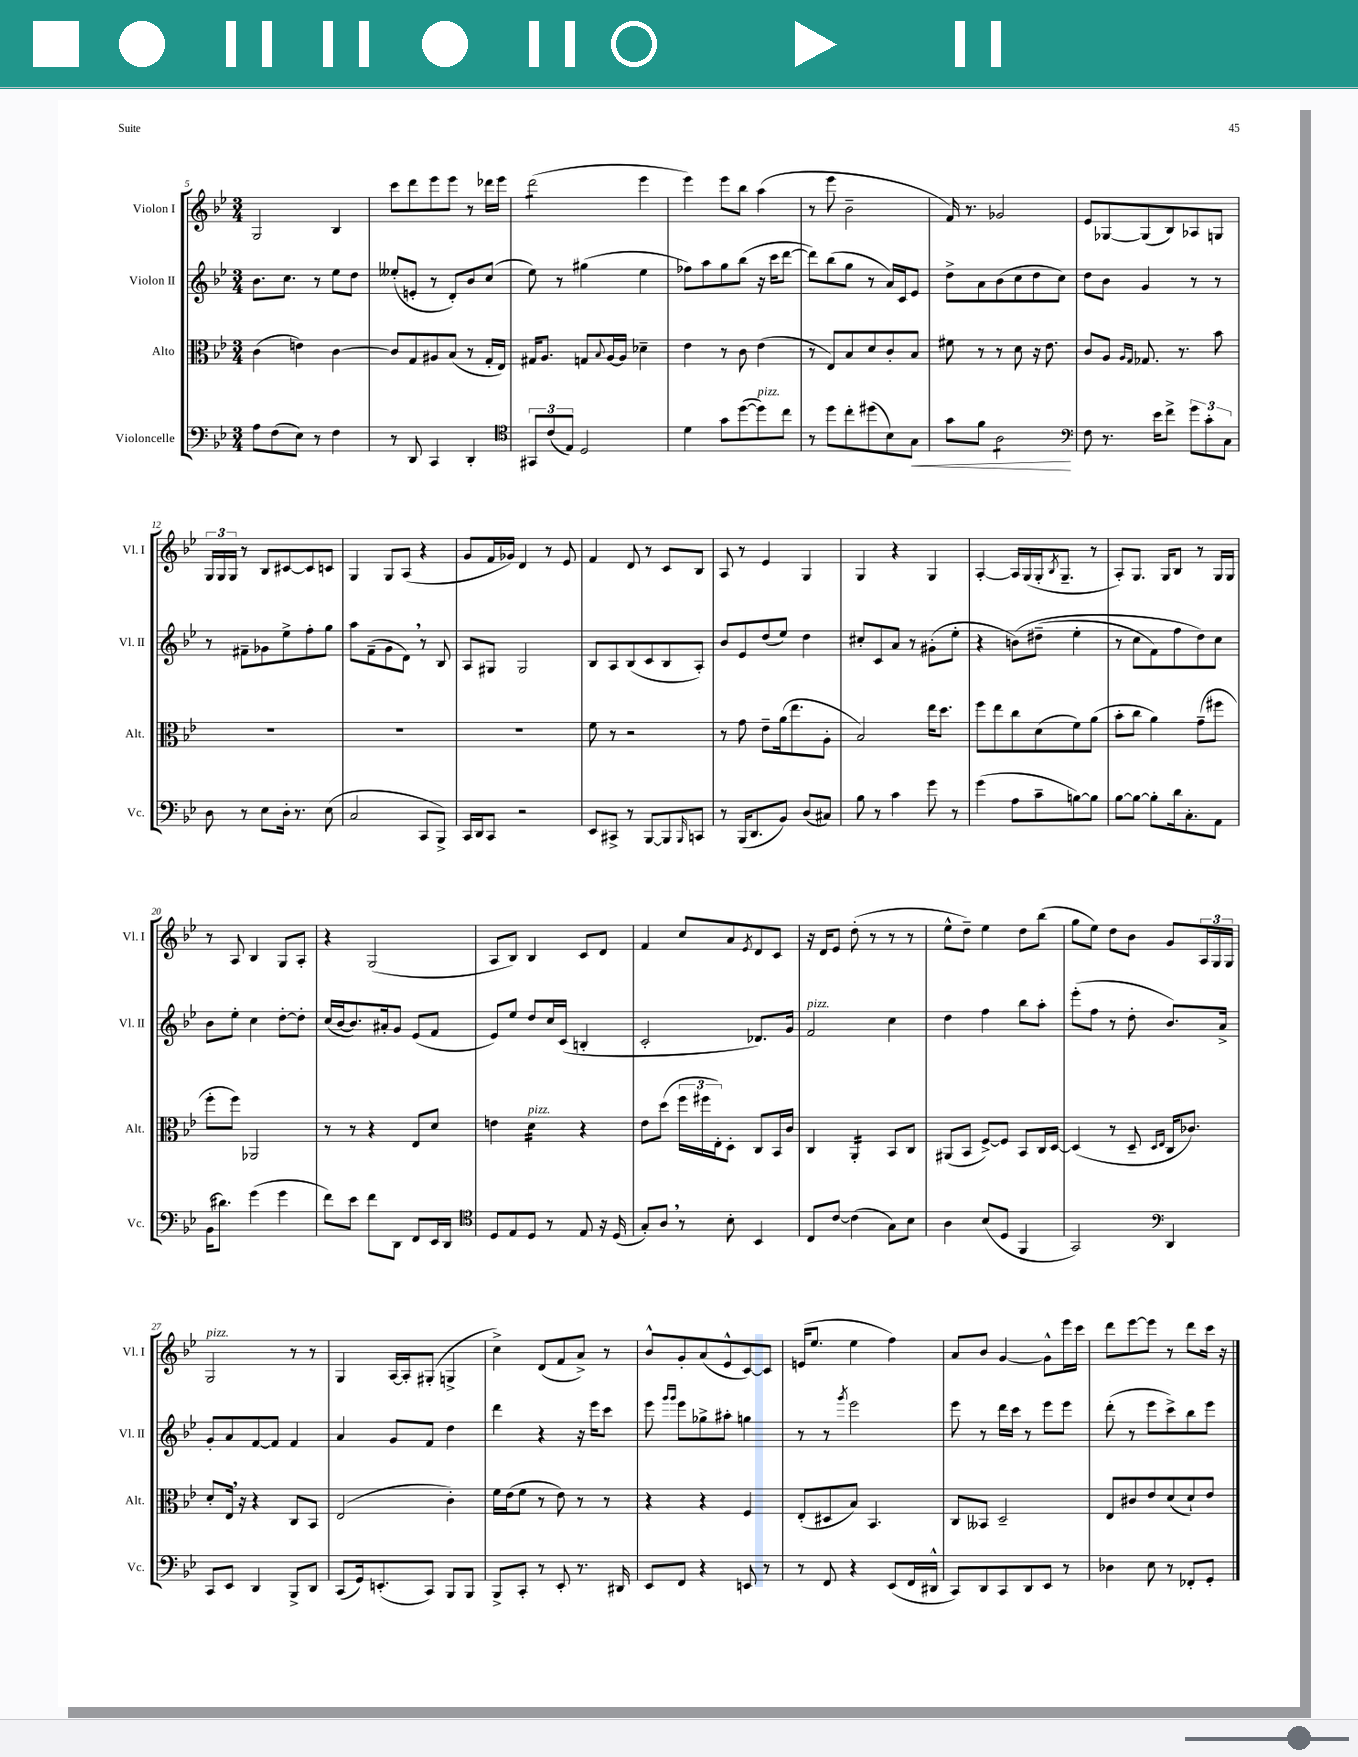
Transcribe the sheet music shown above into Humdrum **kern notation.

**kern	**kern	**kern	**kern
*staff4	*staff3	*staff2	*staff1
*clefF4	*clefC3	*clefG2	*clefG2
*k[b-e-]	*k[b-e-]	*k[b-e-]	*k[b-e-]
*M3/4	*M3/4	*M3/4	*M3/4
8A	(4c	8.b-	2G
(8F	.	.	.
.	.	8.cc	.
8E-)	4e)	.	.
8r	.	8r	.
4F	[4c	8ee-	4B-
.	.	8dd	.
=	=	=	=
8r	8c]	(8ee--'	8ccc
8DD	8G	8e'	8ddd
4CC	8A#	8r	8eee-
.	(8B-	8d')	8eee-
4DD'	8r	8b-	8r
.	16G'	(8cc	16ddd-
.	16E-)	.	16eee-
=	=	=	=
*clefC4	*	*	*
12GG#	16G#	8ee-)	(2ddd
.	8.A	.	.
(12c	.	.	.
.	.	8r	.
12E-)	.	.	.
2D	8G	(4gg#	.
.	8qqB-	.	.
.	[16A	.	.
.	16A]	.	.
.	4d-~	4ee-	4eee-
=	=	=	=
4d	4e-	8ff-)	4eee-)
.	.	8aa	.
8g	8r	8gg	8eee-
([8dd	8c	(8bb-	8bb-
8dd])	(4e-	16r	(4aa
.	.	16ccc	.
8cc	.	[8ddd	.
=	=	=	=
8r	8r	8ddd])	8r
8dd	8E-)	(8bb-	8eee-
8cc'	8B-	8gg	2b-~
(8dd#	8d	8r	.
8B-)	8c'	16a)	.
.	.	16c	.
8G	8B-	8e-	.
=	=	=	=
8g	8f#	8dd^	16f)
.	.	.	8.r
8f	8r	8a	.
2A	8r	(8b-	2g-
.	8d	8cc	.
.	16r	8dd	.
.	8.e-	.	.
.	.	8cc)	.
=	=	=	=
*clefF4	*	*	*
8F	8c	8dd	8e-
8.r	8A	8b-	[8G-
.	16qqA	.	.
.	16qqG	.	.
.	8.G-	4g	(8G-]
16e-	.	.	.
8f^	.	.	8B-)
.	8.r	.	.
12g	.	8r	8A-
12c'	.	.	.
.	8b-	8r	8G
12C	.	.	.
=	=	=	=
8D	2.r	8r	24G
.	.	.	24G
.	.	.	24G
8r	.	8f#~	8r
8E-	.	8g-	8B-
16D'	.	8ee-^	[8c#
8.r	.	.	.
.	.	8ff'	8c#]
(8E-	.	8gg	8c
=	=	=	=
2C	2.r	8aa	4G
.	.	(8f~	.
.	.	8g	8G
.	.	8d)	(8A
8CC	.	8r	4r
8BBB-^)	.	8B-	.
=	=	=	=
16CC	2.r	8A	8g
16DD	.	.	.
8CC	.	8G#	16f
.	.	.	16g-)
2r	.	2G#	4d
.	.	.	8r
.	.	.	8e-
=	=	=	=
8EE-	8f	8B-	4f
8CC#^	8r	8A	.
8r	2r	(8B-	8d
[8BBB-	.	8c	8r
8BBB-]	.	8B-	8c
16qqBBB-	.	.	.
8CC	.	8A')	8B-
=	=	=	=
8r	8r	8b-	8A
(16BBB-	8g	8e-	8r
8.DD	.	.	.
.	8e-~	(8dd	4e-
8BB-)	(16a	8ee-)	.
.	8.ee-	.	.
(8D	.	4dd	4G
8C#)	8A'	.	.
=	=	=	=
8B-	2B-)	8cc#'	4G
8r	.	8c	.
4c	.	8a	4r
.	.	8r	.
8g	16ee-	(8g#'	4G
.	8.dd	.	.
8r	.	8ee-'	.
=	=	=	=
(4g	8ff	4r	[4A'
.	8ee-	.	.
8A	8cc	&(8b)	16A]
.	.	.	(16G
8c~	(8d	(8dd#~	16G'
.	.	.	8qB-
.	.	.	8.G~
[8B)	8f)	4ee-'	.
8B]	(8a	.	8r
=	=	=	=
[8B-	8b-'	8r	8A')
8B-_	8cc	8cc	8.G
8B-']	4a)	8f)	.
.	.	.	16G
16d	.	8ff	8B-
8.C'	.	.	.
.	(8g~	8dd&)	8r
8AA	8ff#	8cc	16G
.	.	.	16G
=	=	=	=
(16BB-	8ff'	8b-	8r
8.d#)	.	.	.
.	8ff)	8ee-'	8A
(4g	2AA-	4cc	4B-
4g	.	[8dd'	8G
.	.	8dd']	8A'
=	=	=	=
8f)	8r	(16cc	4r
.	.	[16b-	.
8e-	8r	8.b-])	.
8f	4r	.	(2G
.	.	16a#'	.
8DD	.	8g	.
8FF	8E-	(8e-	.
16EE-	8d	8f	.
16DD	.	.	.
=	=	=	=
*clefC4	*	*	*
8D	4e	8e-)	8A
8E-	.	8ee-	8B-)
8D	4d	8dd	4B-
8r	.	16cc	.
.	.	(16c	.
8E-	4r	4B'	8c
16r	.	.	8d
(16D	.	.	.
=	=	=	=
8G')	8e-	2c'	4f
8A	(8dd	.	.
8r	24ff	.	8cc
.	24ff#	.	.
.	24E-')	.	.
8B-'	8D'	.	8a
.	.	.	8qe-
4BB-	8C	8.d-)	8d
.	16BB-	.	8c
.	16c	16g	.
=	=	=	=
8C	4C	2f	16r
.	.	.	16d
[8c	.	.	8e-
(4c]	4AA'	.	(8dd'
.	.	.	8r
8G)	8BB-	4cc	8r
8B-	8C	.	8r
=	=	=	=
4A	(8AA#	4dd	8ee-^^
.	8BB-	.	8dd~)
(8B-	[8F^)	4ff	4ee-
8D	8F]	.	.
4FF	8BB-	8bb-	8dd
.	16C	8aa'	(8bb-
.	[16D	.	.
=	=	=	=
2GG)	(4D]	(8eee-'	8gg
.	.	8ff	8ee-)
.	8r	8r	8dd
.	8D~	8dd'	8b-
*clefF4	*	*	*
.	16qqD	.	.
.	16qqE-	.	.
4DD	16C	8.b-)	8g
.	8.c-)	.	.
.	.	.	24A
.	.	.	24G
.	.	16a^	.
.	.	.	24G
=	=	=	=
8CC	8d'	8g'	2G
8EE-	16E-	8a	.
.	16r	.	.
4DD	4r	[8f	.
.	.	8f]	.
8BBB-^	8C	4f	8r
8DD	8BB-	.	8r
=	=	=	=
(8CC	(2E-	4a	4G
16GG)	.	.	.
(8.EE'	.	.	.
.	.	8g	[16A
.	.	.	16A']
8CC)	.	8f	(8G#'
8BBB-	4c')	4dd	4G^
8BBB-	.	.	.
=	=	=	=
8BBB-^	16f	4ddd	4cc^)
.	(16e-	.	.
8CC'	8f	.	.
8r	8r	4r	(8d
8EE-'	8e-)	.	8f
8.r	8r	16r	8a^)
.	.	16eee-	.
.	8r	8ccc	8r
16DD#	.	.	.
=	=	=	=
8EE-	4r	8eee-	8b-^^
.	.	16qqggg	.
.	.	16qqggg	.
8FF	.	8eee-	8g'
4r	4r	8gg-^	(8a
.	.	8aa#'	8e-^^
8EE	4F	4gg	[8c)
8r	.	.	8c]
=	=	=	=
8r	(8E-'	8r	(16e
.	.	.	8.ee-
8FF	8D#	8r	.
.	.	8qggg	.
4r	8B-)	2eee-	4ee-
.	4.BB-	.	.
(8EE-	.	.	4ff)
16FF	.	.	.
16DD#^^	.	.	.
=	=	=	=
8CC)	8C	8eee-	8a
8DD	8BB--	8r	8b-
8CC	2D~	16ddd	[4g
.	.	16ccc	.
8DD	.	8r	.
8EE-	.	8eee-	8g^^]
8r	.	8eee-	16eee-
.	.	.	16ccc
=	=	=	=
4D-	8E-	(8ddd'	8ddd
.	8c#	8r	[8eee-
8E-	8e-	8eee-	8eee-]
8r	(8d	8ccc^)	8r
8FF-'	8d`)	8bb-	8ddd
8GG'	8e-	8eee-	16ccc
.	.	.	16r
==	==	==	==
*-	*-	*-	*-
